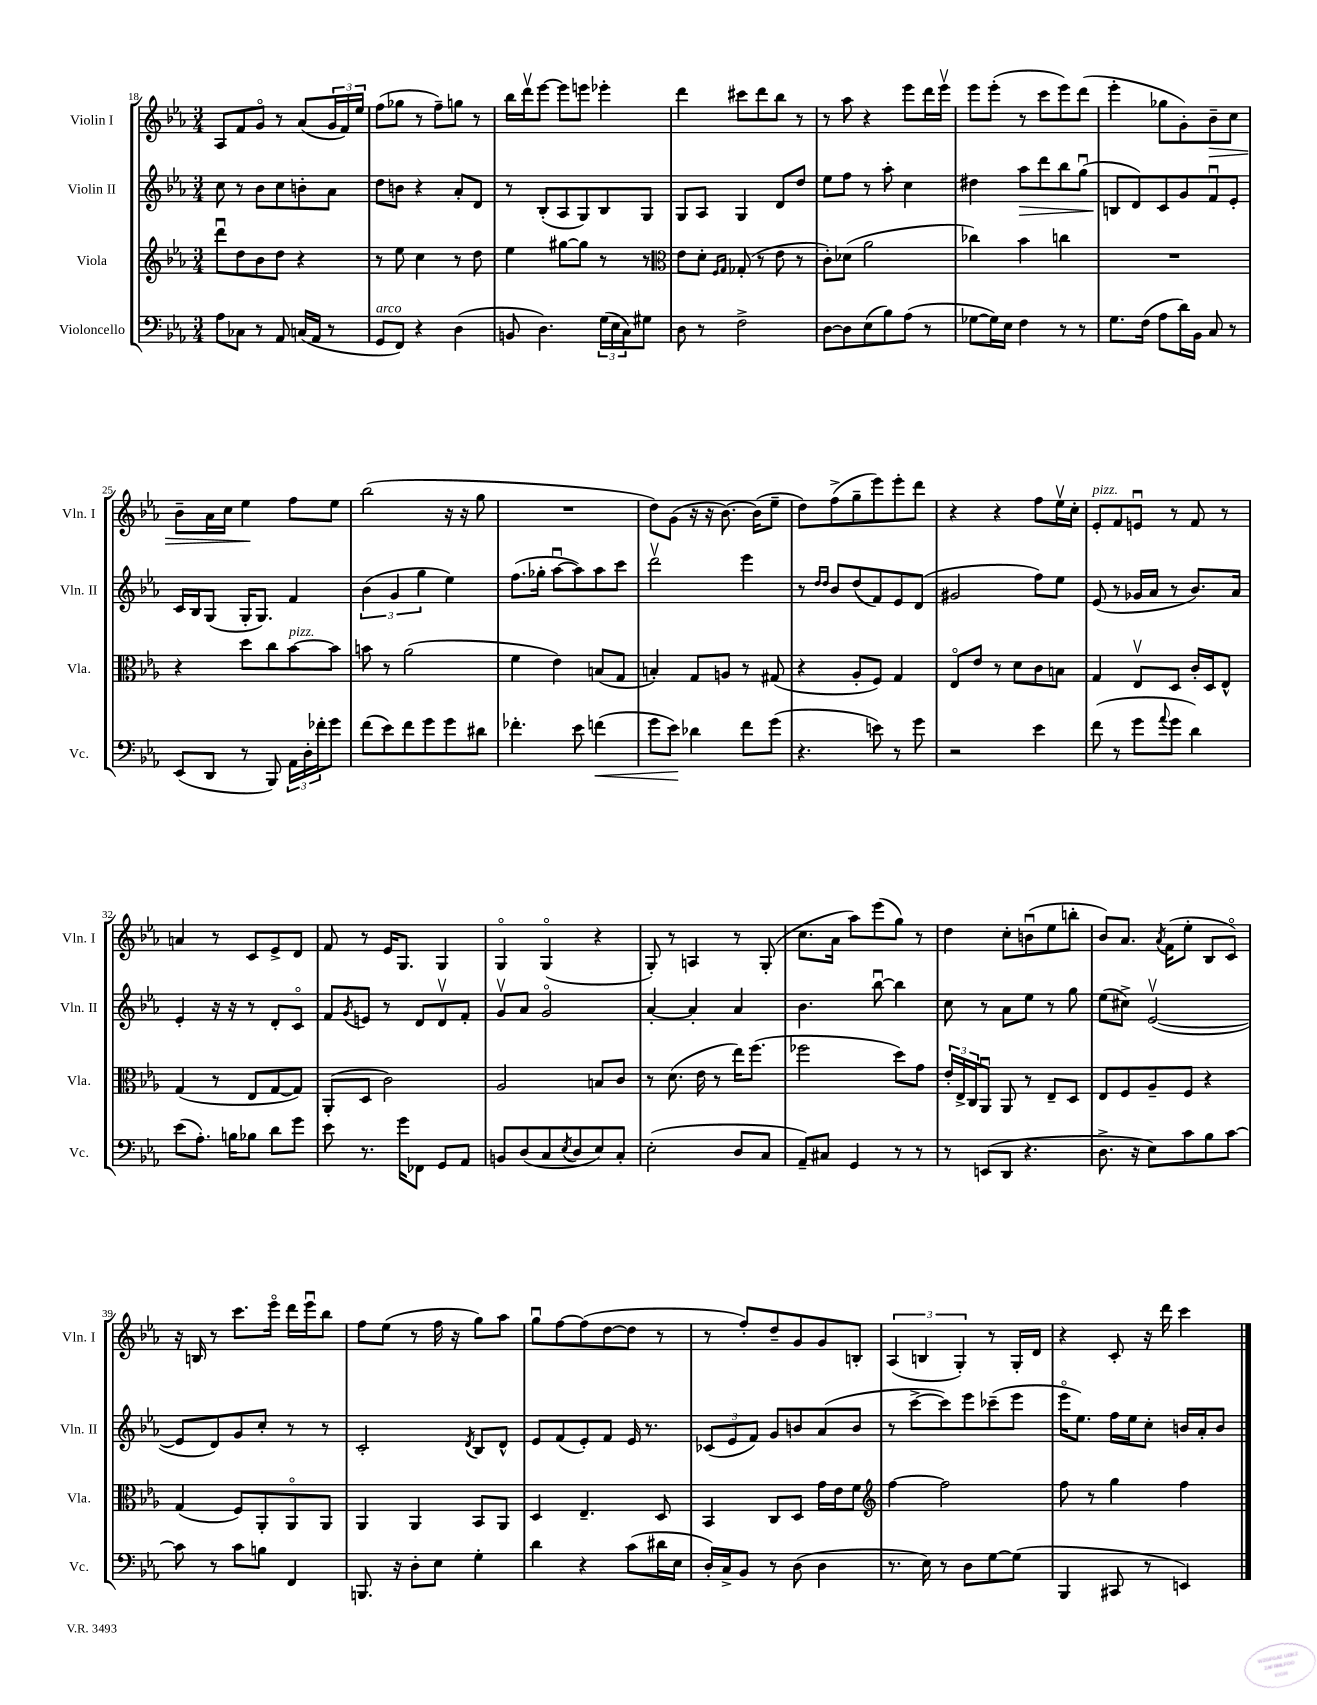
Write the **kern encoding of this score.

**kern	**kern	**kern	**kern
*staff4	*staff3	*staff2	*staff1
*clefF4	*clefG2	*clefG2	*clefG2
*k[b-e-a-]	*k[b-e-a-]	*k[b-e-a-]	*k[b-e-a-]
*M3/4	*M3/4	*M3/4	*M3/4
8A-	8dddu	8cc	8A-
8C-	8dd	8r	8f
8r	8b-	8b-	8go
8AA-	8dd	8cc	8r
(16C	4r	8b'	(8a-
16AA-	.	.	.
8r	.	8a-	24g
.	.	.	24f)
.	.	.	24ee-
=	=	=	=
8GG	8r	8dd	(8ff
8FF)	8ee-	8b	8gg-
4r	4cc	4r	8r
.	.	.	8ff~)
(4D	8r	8a-'	8gg
.	8dd	8d	8r
=	=	=	=
8BB	4ee-	8r	16bb-
.	.	.	16dddv
4.D)	.	(8B-'	[8eee-
.	[8gg#	8A-	8eee-]
.	8gg#]	8G)	8eee
(24G	8r	8B-	4eee-'
24E-	.	.	.
24C)	.	.	.
8G#	8r	8G	.
=	=	=	=
*	*clefC3	*	*
8D	8e-	8G	4ddd
8r	8d'	8A-	.
.	16qqF	.	.
.	16qqG	.	.
2F^	(8G-'	4G	8ccc#
.	8r	.	8ddd
.	8e-	8d	8bb-
.	8r	8dd	8r
=	=	=	=
[8D	8c')	8ee-	8r
8D]	(8d-	8ff	8aa-
(8E-	2a-	8r	4r
8B-)	.	8aa-'	.
(8A-	.	4cc	8eee-
8r	.	.	16ddd
.	.	.	16eee-v
=	=	=	=
[8G-	4cc-)	4dd#	8eee-
16G-])	.	.	(8eee-'
16E-	.	.	.
4F	4b-	8aa-	8r
.	.	8ddd	8ccc
8r	4cc	8bb-	8eee-)
8r	.	(8ggu	(8ddd
=	=	=	=
8.G	2.r	8B	4eee-'
.	.	8d)	.
(16F	.	.	.
8A-	.	8c	8gg-
16d)	.	8g	8g')
16BB-	.	.	.
8C	.	8fu	8b-~
8r	.	8e-'	8cc
=	=	=	=
(8EE-	4r	16c	8b-~
.	.	16B-	.
8DD	.	(8G	16a-
.	.	.	16cc
8r	8dd	16G'	4ee-
.	.	8.G)	.
8BBB-)	8cc	.	.
24AA-	[8b-	4f	8ff
24D'	.	.	.
24f-'	.	.	.
8g	8b-]	.	8ee-
=	=	=	=
(8f	8b	(6b-	(2bb-
8e-)	8r	.	.
.	.	6g	.
8f	(2a-	.	.
.	.	6gg	.
8g	.	.	.
8g	.	4ee-)	16r
.	.	.	16r
8d#	.	.	8gg
=	=	=	=
4.f-'	4f	(8.ff	2.r
.	.	16gg-'	.
.	4e-)	[8aa-u	.
8e-	.	8aa-])	.
(4f	(8B	8aa-	.
.	8G	8ccc	.
=	=	=	=
8g	4B')	2dddv	8dd)
8e-)	.	.	(8g
4d-	8G	.	16r
.	.	.	16r
.	8A	.	[8.b-)
8f	8r	4eee-	.
.	.	.	(16b-]
(8g	(8G#	.	8ee-~
=	=	=	=
4.r	4r	8r	8dd)
.	.	16qqdd	.
.	.	16qqdd	.
.	.	8b-	(8ff^
.	8A-'	(8dd	8gg~
8e)	8F)	8f)	8eee-)
8r	4G	8e-	8eee-'
8g	.	(8d	8ddd
=	=	=	=
2r	8E-o	2g#	4r
.	8e-	.	.
.	8r	.	4r
.	8d	.	.
4e-	8c	8ff)	8ff
.	8B	8ee-	16ee-v
.	.	.	16cc'
=	=	=	=
(8f	4G	(8e-	8e-'
8r	.	8r	8f
8g	8E-v	16g-	8eu
.	.	16a-	.
8qqa-	.	.	.
8g	8D	8r	8r
4d)	16c'	8.b-)	8f
.	16D	.	.
.	8E-^^	.	8r
.	.	16a-	.
=	=	=	=
(8e-	(4G	4e-'	4a
8.A-')	.	.	.
.	8r	16r	8r
16B	.	16r	.
8B-	8E-	8r	8c
8d	[8G	8d'	8e-^
8g	8G])	8co	8d
=	=	=	=
8e-	(8AA-'	8f	8f
.	.	8qg	.
8.r	8D	8e	8r
.	2c)	8r	16e-
16g	.	.	8.G
8FF-	.	8d	.
8GG	.	8dv	4G
8AA-	.	8f'	.
=	=	=	=
8BB	2A-	8gv	4Go
(8D	.	8a-	.
8C	.	2go	(4Go
8qE-	.	.	.
8D	.	.	.
8E-)	8B	.	4r
8C'	8c	.	.
=	=	=	=
(2E-'	8r	[4a-'	8G')
.	(8.d	.	8r
.	.	4a-']	4A
.	16e-	.	.
.	8r	.	.
8D	16ee-)	4a-	8r
.	(8.ff	.	.
8C	.	.	(8G'
=	=	=	=
8AA-~)	2ff-	4.b-	8.cc
8C#	.	.	.
.	.	.	16a-
4GG	.	.	8aa-)
.	.	[8bb-u	(8eee-
8r	8dd)	4bb-]	8gg)
8r	8g	.	8r
=	=	=	=
8r	24e-'	8cc	4dd
.	24E-^	.	.
.	24C	.	.
(8EE	8AA-u	8r	.
8DD	8AA-	8a-	8cc'
4.r	8r	8ee-	(8bu
.	8E-~	8r	8ee-
.	8D	8gg	8bb'
=	=	=	=
8.D^	8E-	(8ee-	8b-)
.	8F	8cc#^)	8.a-
16r	.	.	.
8E-)	8A-~	([2e-v	.
.	.	.	8qa-
.	.	.	(16f
8c	8F	.	8ee-'
8B-	4r	.	8B-
[8c	.	.	8co)
=	=	=	=
8c]	(4G	8e-]	16r
.	.	.	16B
8r	.	8d)	8r
8c	8F)	8g	8.ccc
8B	8AA-'	8cc'	.
.	.	.	16eee-o
4FF	8AA-o	8r	16ddd
.	.	.	16eee-u
.	8AA-	8r	8bb-
=	=	=	=
8.BBB	4AA-	2c'	8ff
.	.	.	(8ee-
16r	.	.	.
8D'	4AA-	.	8r
8E-	.	.	16ff
.	.	.	16r
.	.	8qd	.
4G'	8BB-	8B-	8gg)
.	8AA-	8d^^	8aa-
=	=	=	=
4d	4D	8e-	8ggu
.	.	(8f	[8ff
4r	4.E-~	8e-')	(8ff]
.	.	8f	[8dd
(8c	.	16e-	8dd]
.	.	8.r	.
16d#	8D	.	8r
16E-	.	.	.
=	=	=	=
16D')	4BB-	(12c-	8r
16C^	.	.	.
.	.	12e-	.
8BB-	.	.	8ff')
.	.	12f)	.
8r	8C	8g	8dd~
(8D	8D	8b	8g
4D	16g	(8a-	8g
.	16e-	.	.
.	8f	8b	8B'
=	=	=	=
*	*clefG2	*	*
8.r	[4ff	8r	(6A-
.	.	[8ccc^	.
.	.	.	6B
16E-)	.	.	.
8r	2ff]	8ccc])	.
.	.	.	6G')
8D	.	8eee-	.
[8G	.	(8ccc-~	8r
(8G]	.	8eee-	16G'
.	.	.	16d
=	=	=	=
4BBB-	8ff	16eee-o	4r
.	.	8.ee-)	.
.	8r	.	.
8CC#	4gg	16ff	8c'
.	.	16ee-	.
8r	.	8cc'	16r
.	.	.	16ddd
4EE)	4ff	16b	4ccc
.	.	16a-'	.
.	.	8b	.
==	==	==	==
*-	*-	*-	*-
